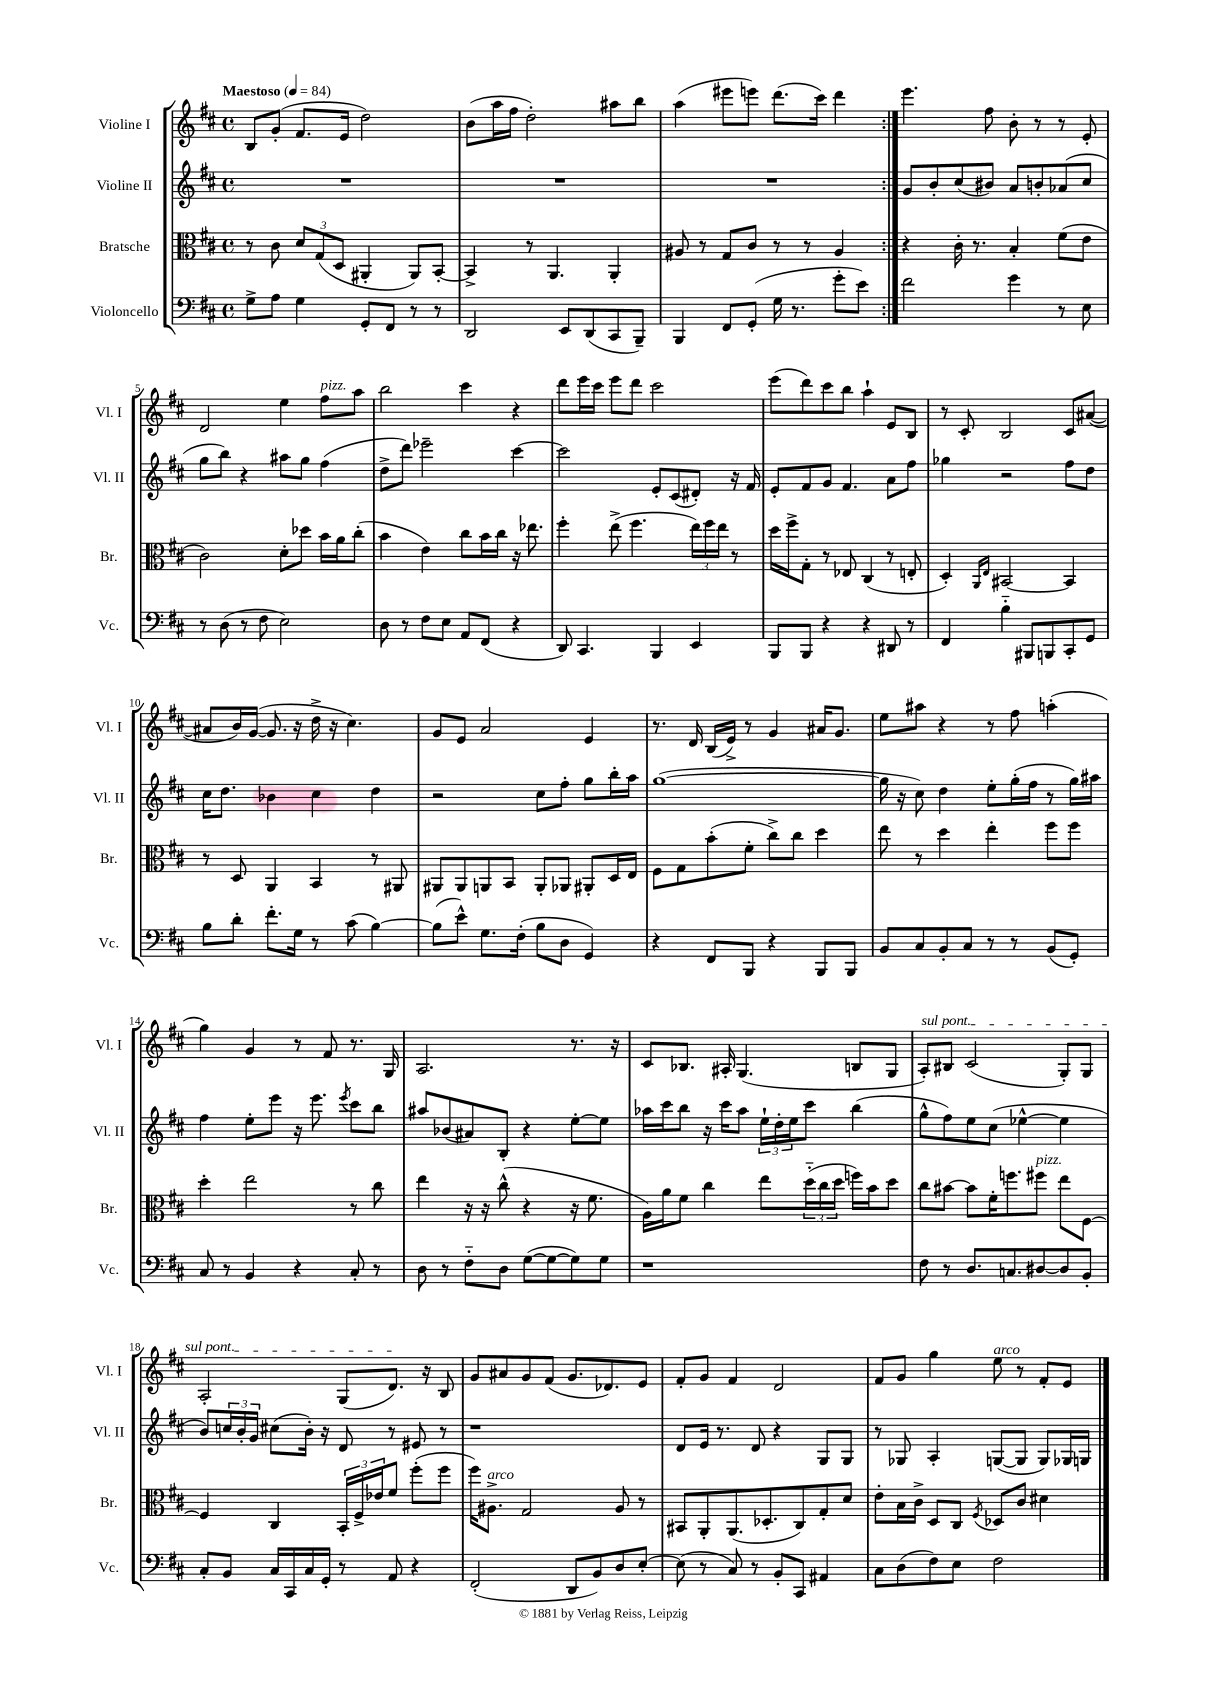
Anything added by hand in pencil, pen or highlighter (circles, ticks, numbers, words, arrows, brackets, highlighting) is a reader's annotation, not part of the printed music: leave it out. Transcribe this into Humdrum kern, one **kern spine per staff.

**kern	**kern	**kern	**kern
*staff4	*staff3	*staff2	*staff1
*clefF4	*clefC3	*clefG2	*clefG2
*k[f#c#]	*k[f#c#]	*k[f#c#]	*k[f#c#]
*M4/4	*M4/4	*M4/4	*M4/4
*met(c)	*met(c)	*met(c)	*met(c)
*MM84	*MM84	*MM84	*MM84
8G^	8r	1r	8B
8A	8c#	.	(8g'
4G	12d	.	8.f#
.	(12G	.	.
.	12D	.	.
.	.	.	16e
8GG'	4AA#'	.	2dd)
8FF#	.	.	.
8r	8AA#)	.	.
8r	[8BB'	.	.
=	=	=	=
2DD	4BB^]	1r	(8b
.	.	.	16aa
.	.	.	16ff#
.	8r	.	2dd')
.	4.AA	.	.
8EE	.	.	.
(8DD	.	.	.
8CC#	4AA'	.	8aa#
8BBB~)	.	.	8bb
=	=	=	=
4BBB	8A#	1r	(4aa
.	8r	.	.
8FF#	8G	.	8eee#
(8GG'	8c#	.	8eee)
16G	8r	.	(8.ddd
8.r	.	.	.
.	8r	.	.
.	.	.	16ccc#)
8g'	4A#	.	4ddd
8e)	.	.	.
=:|!	=:|!	=:|!	=:|!
2f#	4r	8g	4.eee
.	.	8b'	.
.	16c#'	(8cc#	.
.	8.r	.	.
.	.	8b#)	8ff#
4g	4B'	8a	8b'
.	.	8b'	8r
8r	(8f#	(8a-	8r
8E	8e	8cc#	8e'
=	=	=	=
8r	2c#)	8gg	2d
(8D	.	8bb)	.
8r	.	4r	.
8F#	.	.	.
2E)	8d'	8aa#	4ee
.	8dd-	8gg	.
.	16b	(4ff#	8ff#
.	16a	.	.
.	(8cc#'	.	8aa
=	=	=	=
8D	4b	8dd^	2bb
8r	.	8ddd)	.
8F#	4e)	2eee-~	.
8E	.	.	.
8AA	8cc#	.	4ccc#
(8FF#	16b	.	.
.	16cc#	.	.
4r	16r	[4ccc#	4r
.	8.ee-	.	.
=	=	=	=
8DD)	4ff#'	2ccc#]	8ddd
4.CC#	.	.	16eee
.	.	.	16ccc#
.	(8ee^	.	8eee
.	4.ff#	.	8ddd
4BBB	.	8e'	2ccc#
.	.	(8c#	.
4EE	24ee)	8d#')	.
.	24ff#	.	.
.	24ee	.	.
.	8r	16r	.
.	.	16f#	.
=	=	=	=
8BBB	16dd	8e'	(8eee
.	16ff#^	.	.
8BBB	8G'	8f#	8ddd)
4r	8r	8g	8ccc#
.	8E-	4.f#	8bb
4r	(4C#	.	4aa`
8DD#	8r	8a	8e
8r	8E'	8ff#	8B
=	=	=	=
4FF#	4D')	4gg-	8r
.	.	.	8c#'
.	16qqAA	.	.
.	16qqE	.	.
4B'~	[2BB#	2r	2B
8BBB#	.	.	.
8BBB	.	.	.
8CC#'	4BB#]	8ff#	8c#
8GG	.	8dd	([8a#
=	=	=	=
8B	8r	16cc#	8a#]
.	.	8.dd	.
8d'	8D	.	16b)
.	.	.	([16g
8.f#'	4AA	4b-	8.g]
16G	.	.	16r
8r	4BB	4cc#	16dd^
.	.	.	16r
(8c#	.	.	4.cc#)
[4B)	8r	4dd	.
.	8AA#	.	.
=	=	=	=
(8B]	8AA#	2r	8g
8e^^)	8AA#	.	8e
8.G	8AA	.	2a
.	8BB	.	.
(16F#'	.	.	.
8B	8AA'	8cc#	.
8D	8AA-	8ff#'	.
4GG)	8AA#'	8gg	4e
.	16D	16bb'	.
.	16E	16aa	.
=	=	=	=
4r	8F#	([1gg	8.r
.	8G	.	.
.	.	.	16d
8FF#	(8b'	.	(16B
.	.	.	16e^)
8BBB	8f#'	.	8r
4r	8cc#^)	.	4g
.	8cc#	.	.
8BBB	4dd	.	16a#
.	.	.	8.g
8BBB	.	.	.
=	=	=	=
8BB	8ee	16gg]	8ee
.	.	16r	.
8C#	8r	8cc#)	8aa#
8BB'	4dd	4dd	4r
8C#	.	.	.
8r	4ee'	8ee'	8r
8r	.	(16gg'	8ff#
.	.	16ff#	.
(8BB	8ff#	8r	(4aa'
8GG')	8ff#	16gg)	.
.	.	16aa#	.
=	=	=	=
8C#	4dd'	4ff#	4gg)
8r	.	.	.
4BB	2ee	8ee'	4g
.	.	8eee	.
4r	.	16r	8r
.	.	8.eee	.
.	.	.	8f#
.	.	8qeee	.
8C#'	8r	8ccc#	8.r
8r	8cc#	8bb	.
.	.	.	16G
=	=	=	=
8D	4ee	8aa#	2.A
8r	.	(8b-	.
8F#'~	16r	8a#)	.
.	16r	.	.
8D	(8cc#^^	8B'	.
([8G	4r	4r	.
8G_	.	.	.
8G])	16r	[8ee'	8.r
.	8.f#	.	.
8G	.	8ee]	.
.	.	.	16r
=	=	=	=
1r	16A)	16aa-	8c#
.	16a	16ccc#	.
.	8f#	8bb	8.B-
.	4cc#	16r	.
.	.	16ccc#	16A#'
.	.	8aa-	(4.G
.	8ee	24ee`	.
.	.	24dd'	.
.	.	24ee	.
.	(24dd'~	8ccc#	.
.	24cc#	.	.
.	24dd	.	.
.	16ff)	(4bb	8B
.	16b	.	.
.	8dd	.	8G
=	=	=	=
8F#	8cc#	8gg^^	8A')
8r	[8b#	8ff#)	8B#
8.D	8b#]	8ee	(2c#
.	16f#'	(8cc#	.
8.C	8.ff	.	.
.	.	[4ee-^^	.
[8D#	8ff#	.	.
8D#]	8ee	4ee-]	8G')
8BB'	[8F#	.	8G
=	=	=	=
8C#'	4F#]	8b)	2A'
8BB	.	24cc	.
.	.	24b'	.
.	.	24g	.
16C#	4C#	(8cc#	.
16CC#	.	.	.
16C#	.	16b')	.
16GG'	.	16r	.
8r	24BB'	8d	(8G
.	24F#^	.	.
.	24e-	.	.
8AA	8f#	8r	8.d)
4r	(8ff#'	8e#	.
.	.	.	16r
.	8ff#	8r	8B
=	=	=	=
(2FF#'	16ff#)	1r	8g
.	8.A#^	.	.
.	.	.	8a#
.	2G	.	8g
.	.	.	(8f#
8DD	.	.	8.g
8BB)	.	.	.
.	.	.	8.d-)
8D	8A#	.	.
[8E'	8r	.	8e
=	=	=	=
(8E]	8BB#	8d	8f#'
8r	8AA'	16e	8g
.	.	8.r	.
8C#)	(8.AA	.	4f#
8r	.	8d	.
.	8.D-'	.	.
8BB'	.	4r	2d
8CC#	8C#)	.	.
4AA#	8G'	8G	.
.	8d	8G	.
=	=	=	=
8C#	8e'	8r	8f#
(8D	16B	8G-	8g
.	16c#^	.	.
8F#)	8D	4A'	4gg
8E	8C#	.	.
.	8qF#	.	.
2F#	8D-	([8G	8ee
.	8c#	8G]	8r
.	4d#	8G)	8f#'
.	.	16G-	8e
.	.	16G	.
==	==	==	==
*-	*-	*-	*-
